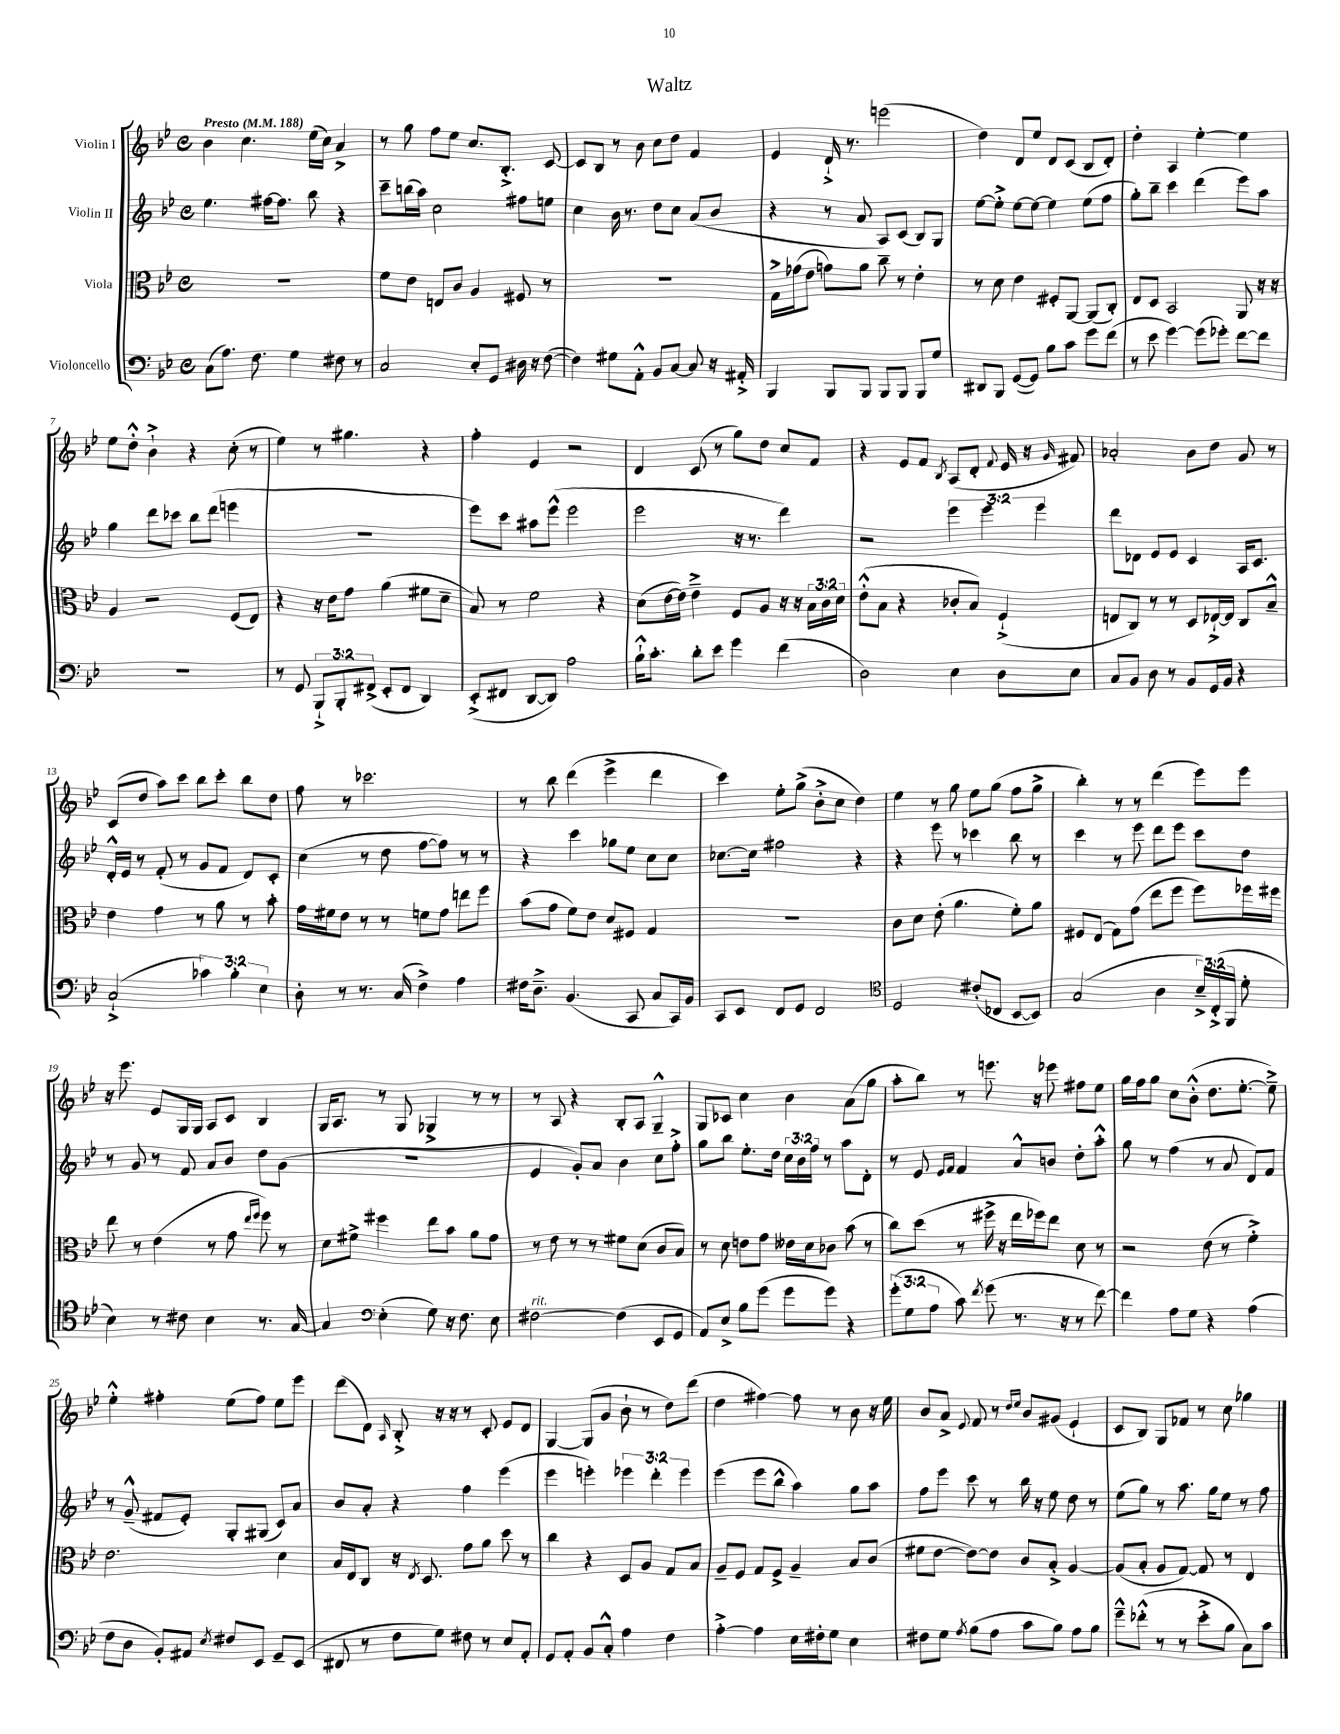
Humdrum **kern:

**kern	**kern	**kern	**kern
*part4	*part3	*part2	*part1
*staff4	*staff3	*staff2	*staff1
*I"Violoncello	*I"Viola	*I"Violin II	*I"Violin I
*clefF4	*clefC3	*clefG2	*clefG2
*k[b-e-]	*k[b-e-]	*k[b-e-]	*k[b-e-]
*M4/4	*M4/4	*M4/4	*M4/4
*met(c)	*met(c)	*met(c)	*met(c)
*MM188	*MM188	*MM188	*MM188
=1	=1	=1	=1
!	!	!	!LO:TX:a:B:t=Presto
(8C\L	1r	4.ee-\	4b-\
8.A\J)	.	.	.
.	.	.	4.cc\
8.F\	.	.	.
.	.	[16ff#X\KL	.
.	.	8.ff#\J]	.
4G\	.	.	.
.	.	8bb-\	(16ee-\LL
.	.	.	16cc\JJ)
8F#X\	.	4r	4a^/
8r	.	.	.
=2	=2	=2	=2
2C/	8f\L	8ccc~\L	8r
.	8e-\J	(16bbn\L	8gg\
.	.	16aa\JJ)	.
.	8En/L	2cc\	8ff\L
.	8c/J	.	8ee-\J
8E-'/L	4A/	.	8.cc/L
8GG/J	.	.	.
.	.	.	8.B-'^/J
16D#X\	8F#X/	8ff#X\L	.
16r	.	.	.
([8F\	8r	8een\J	[8c/
=3	=3	=3	=3
4F\])	1r	4cc\	8c/L]
.	.	.	8B-/J
8G#X\L	.	16b-\	8r
.	.	8.r	.
8AA'^^\J	.	.	8b-\
8BB-/L	.	8dd\L	8cc\L
[8C/J	.	8cc\J	8dd\J
8C/]	.	(8a/L	4f/
16r	.	8b-/J	.
16AA#X'^/	.	.	.
=4	=4	=4	=4
4BBB-/	16G^\LL	4r	4e-/
.	(16g-X\J	.	.
.	8e-\J	.	.
8BBB-/L	8gn\L)	8r	16d`^/
.	.	.	8.r
8BBB-/J	8a\J	8a/	.
8BBB-/L	8cc~\	8A/L)	(2eeen\
8BBB-/J	8r	(8c/J	.
8BBB-/L	4e-'\	8B-/L)	.
8G/J	.	8G/J	.
=5	=5	=5	=5
8DD#X/L	8r	[8ee-\L	4dd\)
8BBB-/J	8d\	8ee-'^\J]	.
([8GG/L	4e-\	[8ee-\L	8d/L
8GG/J])	.	8ee-\J_	8ee-/J
8B-\L	8F#X'/L	4ee-\]	8d/L
8c\J	[8AA/J	.	(8c/J
8g\L	(8AA/L]	(8ee-\L	8B-/L
(8f\J	8C'/J)	8ff\J	8d'/J)
=6	=6	=6	=6
8r	8E-/L	8gg'\L)	4dd'\
8e-\	8D/J	8bb-~\J	.
[4g\)	2BB-/	4ccc\	4A/
(8g\L]	.	(4ddd\	[4ee-'\
8g-X'\J)	.	.	.
[8f\L	8AA/	8eee-\L)	4ee-\]
8f\J]	16r	8aa\J	.
.	16r	.	.
!!LO:LB:g=z
=7	=7	=7	=7
1r	4A/	4gg\	8ee-\L
.	.	.	8dd'^^\J
.	2r	8ddd\L	4b-`^\
.	.	8ccc-X\J	.
.	.	8bb-\L	4r
.	.	(8ddd\J	.
.	(8F/L	4eeen\	(8cc'\
.	8E-/J)	.	8r
=8	=8	=8	=8
8r	4r	1r	4ee-\)
8GG/	.	.	.
12BBB-`^/L	16r	.	8r
.	16e-\KL	.	.
12BBB-'/	.	.	.
.	8g\J	.	4.gg#X\
(12FF#X^/J	.	.	.
8EE-'/L	(4a\	.	.
8FF#/J	.	.	.
4DD/)	8f#X\L	.	4r
.	8d~\J	.	.
=9	=9	=9	=9
(8EE-'^/L	8B-/)	8eee-\L)	4ff'\
8FF#X/J	8r	8ccc\J	.
[8DD/L	2f\	8aa#X\L	4e-/
8DD/J])	.	(8eee-^^\J	.
2A\	.	2eee-\	2r
.	4r	.	.
=10	=10	=10	=10
16B-`^^\KL	(8d\L	2eee-\	4d/
8.c'\J	.	.	.
.	[16e-\L	.	.
.	16e-\JJ])	.	.
8d'\L	4e-~^\	.	(8c/
8e-\J	.	.	8r
4g\	8F/L	16r	8gg\L)
.	.	8.r	.
.	8A/J	.	8dd\J
(4f\	16r	4ddd\)	8cc/L
.	16r	.	.
.	24B-\LL	.	8f/J
.	24c\	.	.
.	24d\JJ	.	.
=11	=11	=11	=11
2D\)	(8e-'^^\L	2r	4r
.	8B-\J	.	.
.	4r	.	8e-/L
.	.	.	8f/J
.	.	.	8qB-/
4E-\	8c-X'/L	6eee-\	(8A/L
.	8B-/J)	.	8d'/J
.	.	6eee-\	.
.	.	.	8qqf/
8D\L	(4F`^/	.	16e-/
.	.	.	16r
.	.	6eee-\	.
.	.	.	16qqg/
8E-\J	.	.	8f#X/)
=12	=12	=12	=12
8C/L	8En/L	8ddd\L	2a-X'/
8BB-/J	8C/J)	8d-X\J	.
8D\	8r	8e-/L	.
8r	8r	8e-/J	.
8BB-/L	8D/L	4c/	8b-\L
16GG/L	[16E-X`^/L	.	8dd\J
16BB-/JJ	16E-/JJ]	.	.
4r	8C/L	16A/KL	8g/
.	.	8.c/J	.
.	8B-~^^/J	.	8r
!!LO:LB:g=z
=13	=13	=13	=13
(2C`^/	4e-\	16d'^^/LL	(8c/L
.	.	16e-/JJ	.
.	.	8r	8dd/J
.	4g\	(8f'/	8aa\L)
.	.	8r	8ccc\J
6c-X\)	8r	8g/L	8bb-\L
.	8a\	8f/J	8ccc'\J
6B-'\	.	.	.
.	8r	8d/L)	8bb-\L
6E-\	.	.	.
.	8b-'\	8c'/J	8dd\J
=14	=14	=14	=14
8D'\	16g\LL	(4cc\	8ff\
.	16f#X\J	.	.
8r	8e-\J	.	8r
8.r	8r	8r	2.ccc-X\
.	8r	8dd\	.
(16C/	.	.	.
4F^\)	8fn\L	[8ff\L	.
.	8g\J	8ff\J])	.
4A\	8een\L	8r	.
.	8ff\J	8r	.
=15	=15	=15	=15
16F#X\KL	(8b-\L	4r	8r
8.D~^\J	.	.	.
.	8g\J	.	8bb-\
(4.BB-/	8f\L)	4ccc\	(4ddd\
.	8e-\J	.	.
.	8d/L	8gg-X\L	4eee-^\
8CC/	8F#X/J	8ee-\J	.
8C/L	4G/	8cc\L	4ddd\
16CC/L)	.	8cc\J	.
16BB-/JJ	.	.	.
=16	=16	=16	=16
8CC/L	1r	[8.cc-X\L	4ccc\)
8EE-/J	.	.	.
.	.	16cc-\Jk]	.
8FF/L	.	2ff#X\	8ee-'\L
8GG/J	.	.	(8gg^\J
2FF/	.	.	8b-'^\L
.	.	.	8cc\J
.	.	4r	4dd\)
=17	=17	=17	=17
*clefC4	*	*	*
2D/	8c\L	4r	4ee-\
.	8d\J	.	.
.	(8e-'\	8eee-\	8r
.	4.a\	8r	8gg\
(8c#X'/L	.	4ccc-X\	8ee-\L
8C-X/J	.	.	(8gg\J
[8BB-/L	8f'\L)	8bb-\	8ff\L
8BB-/J])	8a\J	8r	8gg^\J
=18	=18	=18	=18
(2G/	8F#X/L	4ccc\	4bb-'\)
.	(8E-/J	.	.
.	8G\L)	8r	8r
.	(8g\J	8eee-\	8r
4A\	8ee-\L	8ddd\L	(4ddd\
.	8ff\J	8eee-\J	.
24B-~^/LL)	8ff\L)	8ccc\L	8eee-\L)
(24C'^/	.	.	.
24FF/JJ	.	.	.
8d'\	16ff-X\L	8dd\J	8eee-\J
.	16ff#X\JJ	.	.
!!LO:LB:g=z
=19	=19	=19	=19
4B-\)	8ee-\	8r	16r
.	.	.	8.eee-\
.	8r	8g/	.
8r	(4e-\	8r	8e-/L
8c#X\	.	8f/	16G/L
.	.	.	16G/JJ
4B-\	8r	8a/L	8A/L
.	8g\	8b-/J	8c/J
.	16qqee-/LL	.	.
.	16qqff/JJ	.	.
8.r	8ff\)	8dd\L	4B-/
.	8r	(8g\J	.
[16G/	.	.	.
=20	=20	=20	=20
4G/]	8d\L	1r	16G/KL
.	.	.	8.A/J
.	8f#X^\J	.	.
*clefF4	*	*	*
(4E-'\	4ff#X\	.	8r
.	.	.	8G/
8G\)	8ee-\L	.	4G-X^/
16r	8b-\J	.	.
8.F\	.	.	.
.	8a\L	.	8r
8E-\	8g\J	.	8r
=21	=21	=21	=21
!LO:TX:a:i:t=rit.	!	!	!
[2F#X\	8r	4e-/	8r
.	8e-\	.	8A/
.	8r	8g'/L)	4r
.	8r	8a/J	.
(4F#\]	8f#X\L	4b-\	8B-'/L
.	(8d\J	.	8A/J
8EE-/L	8c/L	8cc\L	4G~^^/
8GG/J	8B-/J)	8ff'^\J	.
=22	=22	=22	=22
8AA/L)	8r	8gg\L	8G/L
8E-^/J	8d\	8bb-\J	8c-X/J
8B-\L	8en\L	8.ee-'\L	4cc\
(8g\J	8g\J	.	.
.	.	16dd\Jk	.
8g\L	16e--X\LL	24cc\LL	4b-\
.	.	24b-\	.
.	16d\J	.	.
.	.	24ff\JJ	.
8g\J)	8c-X\J	8r	.
4r	(8b-\	8aa\L	(8a\L
.	8r	8d'\J	8gg\J
=23	=23	=23	=23
(12g'\L	8cc\L)	8r	8aa'\L
12G\	.	.	.
.	(8dd\J	8e-/	8bb-\J)
12A\J	.	.	.
.	.	16qqe-/LL	.
.	.	16qqf/JJ	.
8c\)	8r	4f/	8r
8qf/	.	.	.
(8g\	16ff#X^\	.	8.eeen\
.	16r	.	.
8.r	16ee-\LL	8a^^/L	.
.	16ff-X\J)	.	16r
.	8ee-\J	8bn/J	8eee-X\
16r	.	.	.
8r	8d\	8dd'\L	8ff#X\L
[8f\)	8r	8aa'^^\J	8ee-\J
=24	=24	=24	=24
4f\]	2r	8gg\	16gg\LL
.	.	.	16ff\J
.	.	8r	8gg\J
8A\L	.	(4ff\	8cc\L
8G\J	.	.	(8b-'^^\J
4r	(8e-\	8r	8.dd\L
.	8r	8a/	.
.	.	.	[8.ee-'\J
(4A\	4f'^\)	8d/L)	.
.	.	8f/J	8ee-~^\])
!!LO:LB:g=z
=25	=25	=25	=25
8F\L	2.e-\	8r	4ee-'^^\
8D\J	.	(8g~^^/	.
8BB-'/L)	.	8f#X/L	4ff#X'\
8AA#X/J	.	8e-'/J)	.
8qE-/	.	.	.
8F#X/L	.	8G'/L	(8ee-\L
8EE-/J	.	(8G#X/J	8ff#\J)
8GG~/L	4d\	8c/L)	8ee-\L
(8EE-/J	.	8a/J	8eee-\J
=26	=26	=26	=26
8FF#X/	16B-/LL	8b-/L	(8ddd\L
.	16E-/J	.	.
8r	8C/J	8a'/J	8d\J)
.	.	.	16qqA/
8F\L	16r	4r	8B-'^/
.	8qE-/	.	.
.	8.D/	.	.
8G\J)	.	.	16r
.	.	.	16r
8F#X\	8g\L	4ff\	8r
8r	8a\J	.	8c'/
8E-/L	8dd\	(4eee-\	8e-/L
8AA'/J	8r	.	8d/J
=27	=27	=27	=27
8GG/L	4cc\	4eee-\	[4G/
8AA'/J	.	.	.
8BB-/L	4r	4eeen'\)	(8G/L]
8C'^^/J	.	.	8g/J
4A\	8D/L	6eee-X\	8b-`\
.	8A/J	.	8r
.	.	6ddd'\	.
4F\	8G/L	.	8dd\L)
.	.	6eee-\	.
.	8B-/J	.	(8ddd\J
=28	=28	=28	=28
[4A'^\	8A~/L	(4eee-\	4dd\
.	8F/J	.	.
4A\]	8G/L	8eee-\L	[4ff#X\)
.	8F^/J	8bb-^^\J	.
16E-\LL	4A~/	4aa\)	8ff#\]
16F#X'\J	.	.	.
8G\J	.	.	8r
4E-\	8B-/L	8gg\L	8b-\
.	(8c/J	8aa\J	16r
.	.	.	16ee-\
=29	=29	=29	=29
8F#X\L	8f#X\L	8ff\L	8b-/L
8G\J	[8e-\J	8eee-\J	8a^/J
8qA/	.	.	8qqe-/
(8B-\L	8e-\L_)	8ccc\	8f/
8A\J	8e-\J]	8r	8r
.	.	.	16qqdd/LL
.	.	.	16qqee-/JJ
8c\L	8c/L	16bb-\	8b-/L
.	.	16r	.
8B-\J)	8B-'^/J	8ee-\	(8g#X/J
8A\L	[4A/	8dd\	4e-`/
8B-\J	.	8r	.
=30	=30	=30	=30
8g~^^\L	(8A/L]	(8ee-\L	8c/L
(8f-X'^^\J	8B-'/J	8gg\J)	8B-/J)
8r	8A/L	8r	8G/L
8r	[8G/J)	8.aa\	8f-X/J
8e-'^\L	8G/]	.	8r
.	.	16gg\KL	.
8B-\J	8r	8ee-\J	8cc\
8C\L)	4E-/	8r	4gg-X\
8c\J	.	8ff\	.
==	==	==	==
*-	*-	*-	*-
